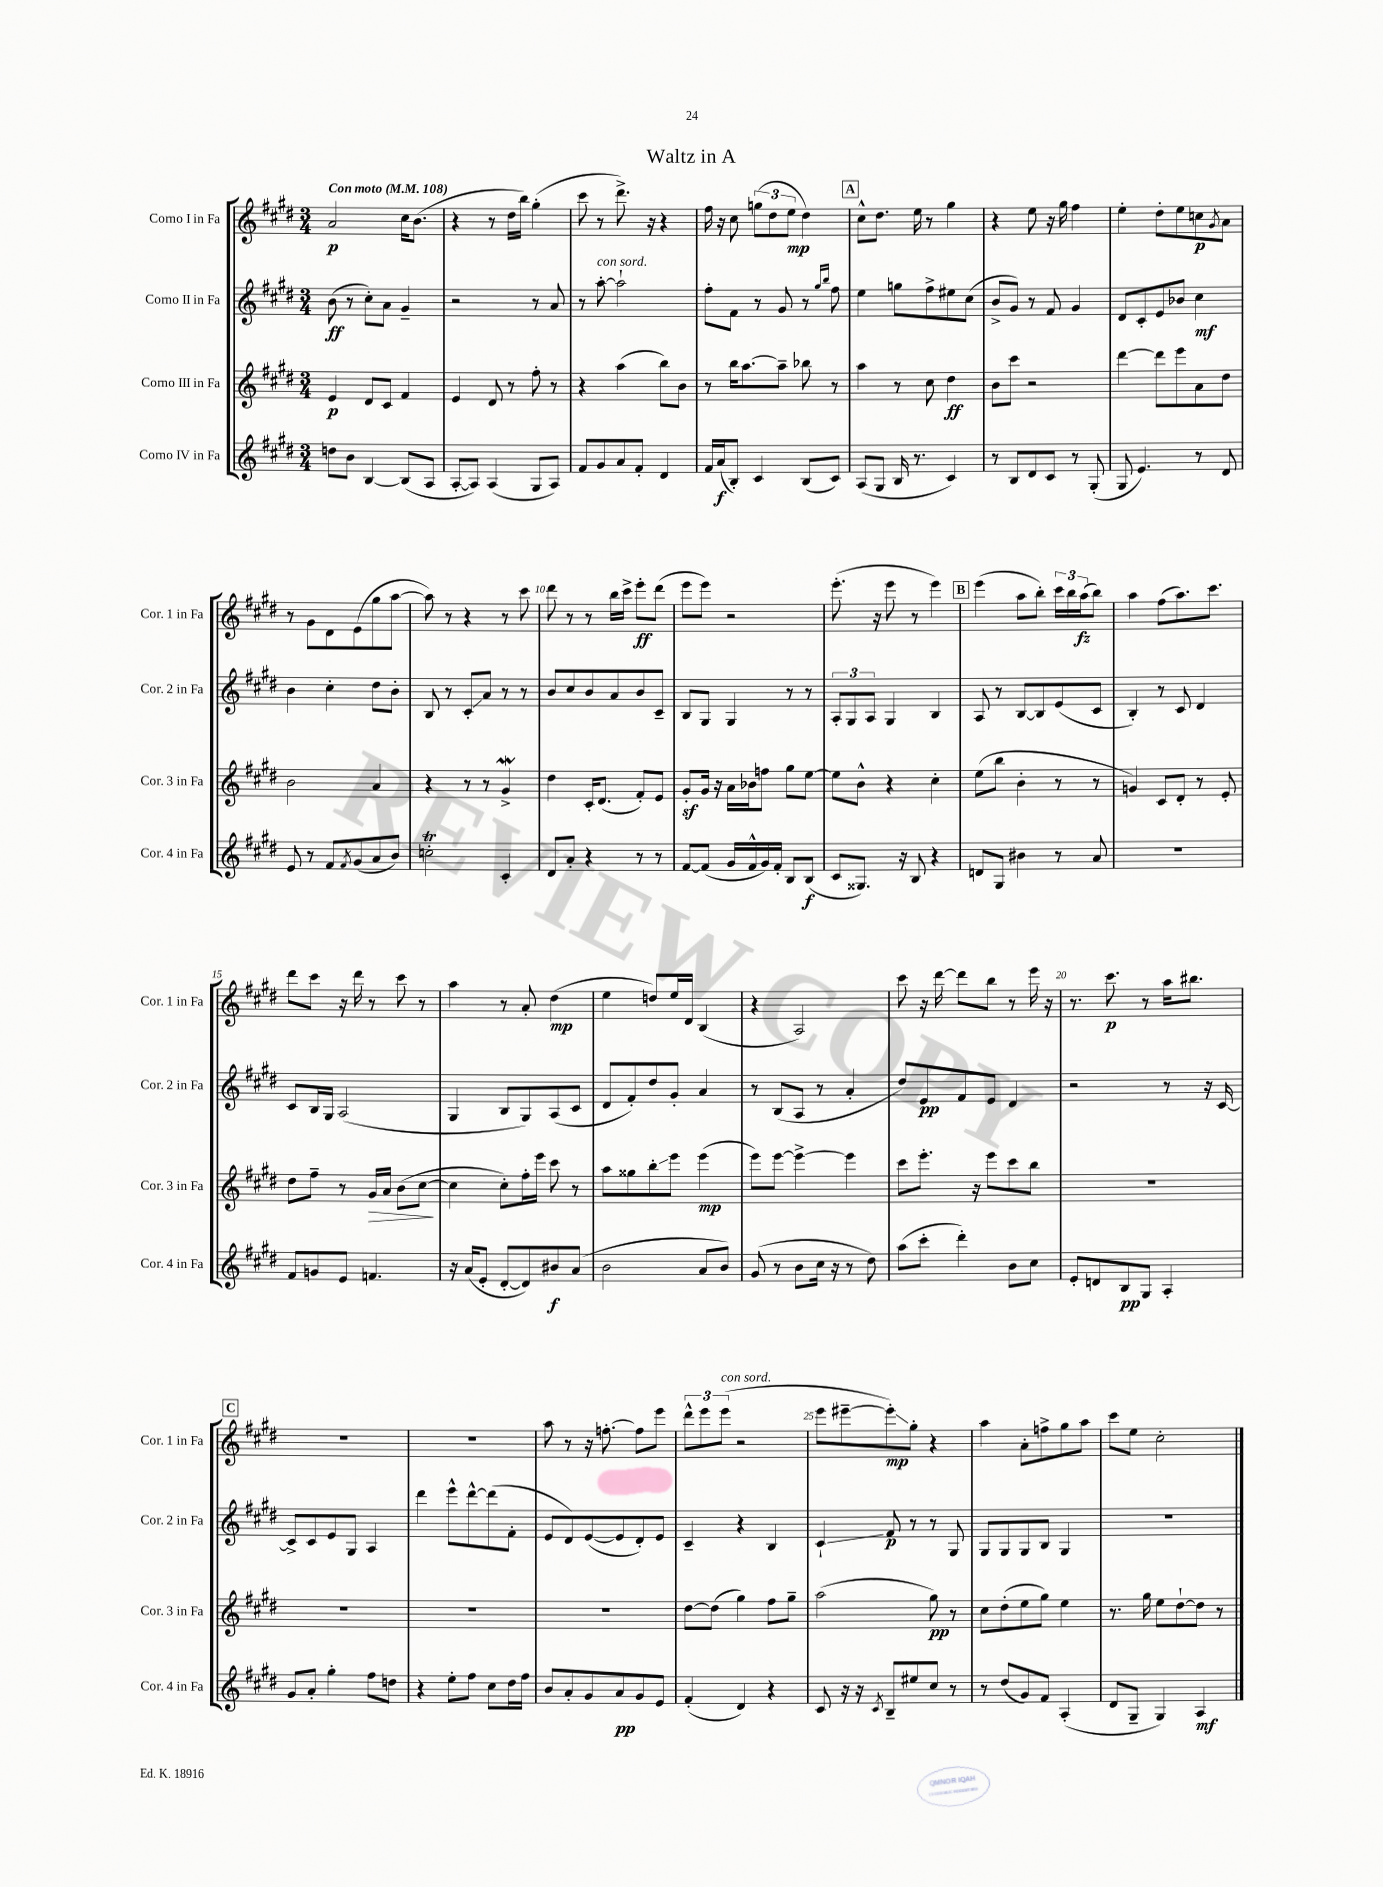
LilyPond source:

\header { title = "Waltz in A" }
<<
\new StaffGroup <<
\new Staff = "s0" \with { instrumentName = "Corno I in Fa" shortInstrumentName = "Cor. 1 in Fa" } {
    \clef treble \key e \major \numericTimeSignature \time 3/4 \tempo "Con moto" 4 = 108
    a'2\p cis''16 b'8.( |
    r4 r8 dis''16 b''16) gis''4-.( |
    cis'''8 r8 dis'''8.->) r16 r4 |
    fis''16 r16 cis''8 \tuplet 3/2 { g''8( dis''8 e''8\mp } dis''4) |
    \mark \markup { \box "A" } cis''8-^ dis''8. e''16 r8 gis''4 |
    r4 e''8 r16 gis''16 fis''4 |
    e''4-. dis''8-. e''8 c''8\p \acciaccatura { gis'8 } a'8 |
    r8 gis'8 dis'8 e'8( gis''8 a''8~ |
    a''8) r8 r4 r8 cis'''8 |
    dis'''8 r8 r8 b''16 cis'''16-> e'''8-.\ff dis'''8( |
    e'''8 e'''8) r2 |
    e'''8.-.( r16 e'''8 r8 e'''4) |
    \mark \markup { \box "B" } e'''4( a''8 b''8-.) \tuplet 3/2 { cis'''16 b''16 a''16\fz( } b''8) |
    a''4 fis''8( a''8.) cis'''8. |
    dis'''8 cis'''8 r16 dis'''16 r8 cis'''8 r8 |
    a''4 r8 a'8-. dis''4\mp( |
    e''4 d''8) e''16 dis'16 b4( |
    r4 a2) |
    cis'''8 r16 dis'''16~ dis'''8 b''8 r8 e'''16 r16 |
    r8. cis'''8.\p r8 a''16 bis''8. |
    \mark \markup { \box "C" } R2. |
    R2. |
    a''8 r8 r16 f''8.~-. f''8 e'''8 |
    \tuplet 3/2 { dis'''8-^ e'''8 e'''8^\markup { \italic "con sord." }( } r2 |
    e'''8 eis'''8~-- eis'''8-.\glissando\mp) gis''8-. r4 |
    a''4 a'8-. f''8-> gis''8 a''8 |
    cis'''8 e''8 cis''2-. \bar "|." |
}
\new Staff = "s1" \with { instrumentName = "Corno II in Fa" shortInstrumentName = "Cor. 2 in Fa" } {
    \clef treble \key e \major \numericTimeSignature \time 3/4
    b'8\ff( r8 cis''8-.) a'8 gis'4-- |
    r2 r8 a'8 |
    r8 a''8~-.^\markup { \italic "con sord." } a''2-! |
    fis''8-. fis'8 r8 gis'8 r8 \grace { gis''16 b''16 } fis''8 |
    \mark \markup { \box "A" } e''4 g''8 fis''8-> eis''8 cis''8( |
    b'8-> gis'8) r8 fis'8 gis'4 |
    dis'8 cis'8-. e'8 bes'8 cis''4\mf |
    b'4 cis''4-. dis''8 b'8-. |
    b8 r8 cis'8-.\glissando a'8 r8 r8 |
    b'8 cis''8 b'8 a'8 b'8 cis'8-- |
    b8 gis8 gis4 r8 r8 |
    \tuplet 3/2 { a8-. gis8 a8 } gis4 b4 |
    \mark \markup { \box "B" } a8 r8 b8~ b8 e'8( cis'8 |
    b4-.) r8 cis'8 dis'4 |
    cis'8 b16 gis16 a2( |
    gis4 b8 gis8) a8( cis'8 |
    dis'8 fis'8-.) dis''8 gis'8-. a'4 |
    r8 b8( a8 r8 a'4-. |
    dis''8) e'8\pp fis'8 e'8 dis'4 |
    r2 r8 r16 cis'16~ |
    \mark \markup { \box "C" } cis'8-> cis'8 e'8 gis8 a4 |
    dis'''4 e'''8-^ dis'''8~-^ dis'''8( fis'8-. |
    e'8 dis'8) e'8~( e'8 dis'8-.) e'8 |
    cis'4-- r4 b4 |
    cis'4-!\glissando fis'8\p r8 r8 gis8 |
    gis8 gis8 gis8 b8 gis4 |
    R2. \bar "|." |
}
\new Staff = "s2" \with { instrumentName = "Corno III in Fa" shortInstrumentName = "Cor. 3 in Fa" } {
    \clef treble \key e \major \numericTimeSignature \time 3/4
    e'4\p dis'8 cis'8 fis'4 |
    e'4 dis'8 r8 fis''8-. r8 |
    r4 a''4( b''8) b'8 |
    r8 b''16 a''8.~ a''8-- bes''8 r8 |
    \mark \markup { \box "A" } a''4 r8 cis''8 dis''4\ff |
    b'8 cis'''8 r2 |
    dis'''4~ dis'''8 e'''8 a'8 dis''8 |
    b'2 a'4 |
    r4 r8 r8 gis'4->\mordent |
    dis''4 cis'16-. dis'8.( fis'8-.) e'8 |
    gis'8-.\sf gis'16 r16 a'16 bes'16 f''8 gis''8 e''8~ |
    e''8 b'8-^ r4 cis''4-. |
    \mark \markup { \box "B" } e''8( b''8 b'4-. r8 r8 |
    g'4) cis'8 dis'8-. r8 e'8-. |
    dis''8 fis''8-- r8 gis'16\> a'16 b'8( cis''8~\! |
    cis''4 cis''8-.) fis''16-. e'''16 cis'''8 r8 |
    a''8 gisis''8 b''8-.\glissando e'''8 e'''4\mp( |
    e'''8) e'''8~ e'''4~-> e'''4 |
    cis'''8 e'''8.-. r16 e'''8 cis'''8 b''8 |
    R2. |
    \mark \markup { \box "C" } R2. |
    R2. |
    R2. |
    dis''8~ dis''8( gis''4) fis''8 gis''8-- |
    a''2( gis''8\pp) r8 |
    cis''8 dis''8-.( e''8 gis''8) e''4 |
    r8. gis''16 e''8 dis''8~-! dis''8 r8 \bar "|." |
}
\new Staff = "s3" \with { instrumentName = "Corno IV in Fa" shortInstrumentName = "Cor. 4 in Fa" } {
    \clef treble \key e \major \numericTimeSignature \time 3/4
    d''8 b'8 b4~ b8( a8 |
    a8~-. a8) a4( gis8 a8) |
    fis'8 gis'8 a'8 fis'8-. dis'4 |
    fis'16 a'16\f( b8-.) cis'4 b8( cis'8) |
    \mark \markup { \box "A" } a8( gis8 b16 r8. cis'4) |
    r8 b8 dis'8 cis'8 r8 gis8-.( |
    gis8 e'4.) r8 dis'8 |
    e'8 r8 fis'8 \acciaccatura { fis'8 } gis'8( a'8 b'8) |
    c''2-.\trill cis'4-. |
    dis'8 a'8-. r4 r8 r8 |
    fis'8~ fis'8( gis'16 fis'16-^ gis'16) fis'16-. b8 b8\f( |
    cis'8 gisis8.) r16 b8 r4 |
    \mark \markup { \box "B" } d'8 gis8 bis'4 r8 a'8 |
    R2. |
    fis'8 g'8 e'8 f'4. |
    r16 a'16( e'8-. dis'8~-. dis'8) bis'8\f a'8( |
    b'2 a'8 b'8) |
    gis'8( r8 b'8 cis''16 r16 r8 dis''8) |
    a''8( cis'''8-. dis'''4-.) b'8 cis''8 |
    e'8-. d'8 b8\pp gis8 a4-. |
    \mark \markup { \box "C" } gis'8 a'8-. gis''4-. fis''8 d''8 |
    r4 e''8-. fis''8 cis''8 dis''16 fis''16 |
    b'8 a'8-. gis'8 a'8\pp gis'8 e'8 |
    fis'4-.( dis'4) r4 |
    cis'8 r16 r16 \acciaccatura { cis'8 } b8-- eis''8 cis''8 r8 |
    r8 dis''8( gis'8) fis'8 a4-.( |
    dis'8 gis8-- gis4) a4\mf \bar "|." |
}
>>
>>
\layout { \context { \Score \override BarNumber.break-visibility = ##(#f #t #t) barNumberVisibility = #(every-nth-bar-number-visible 5) } }
